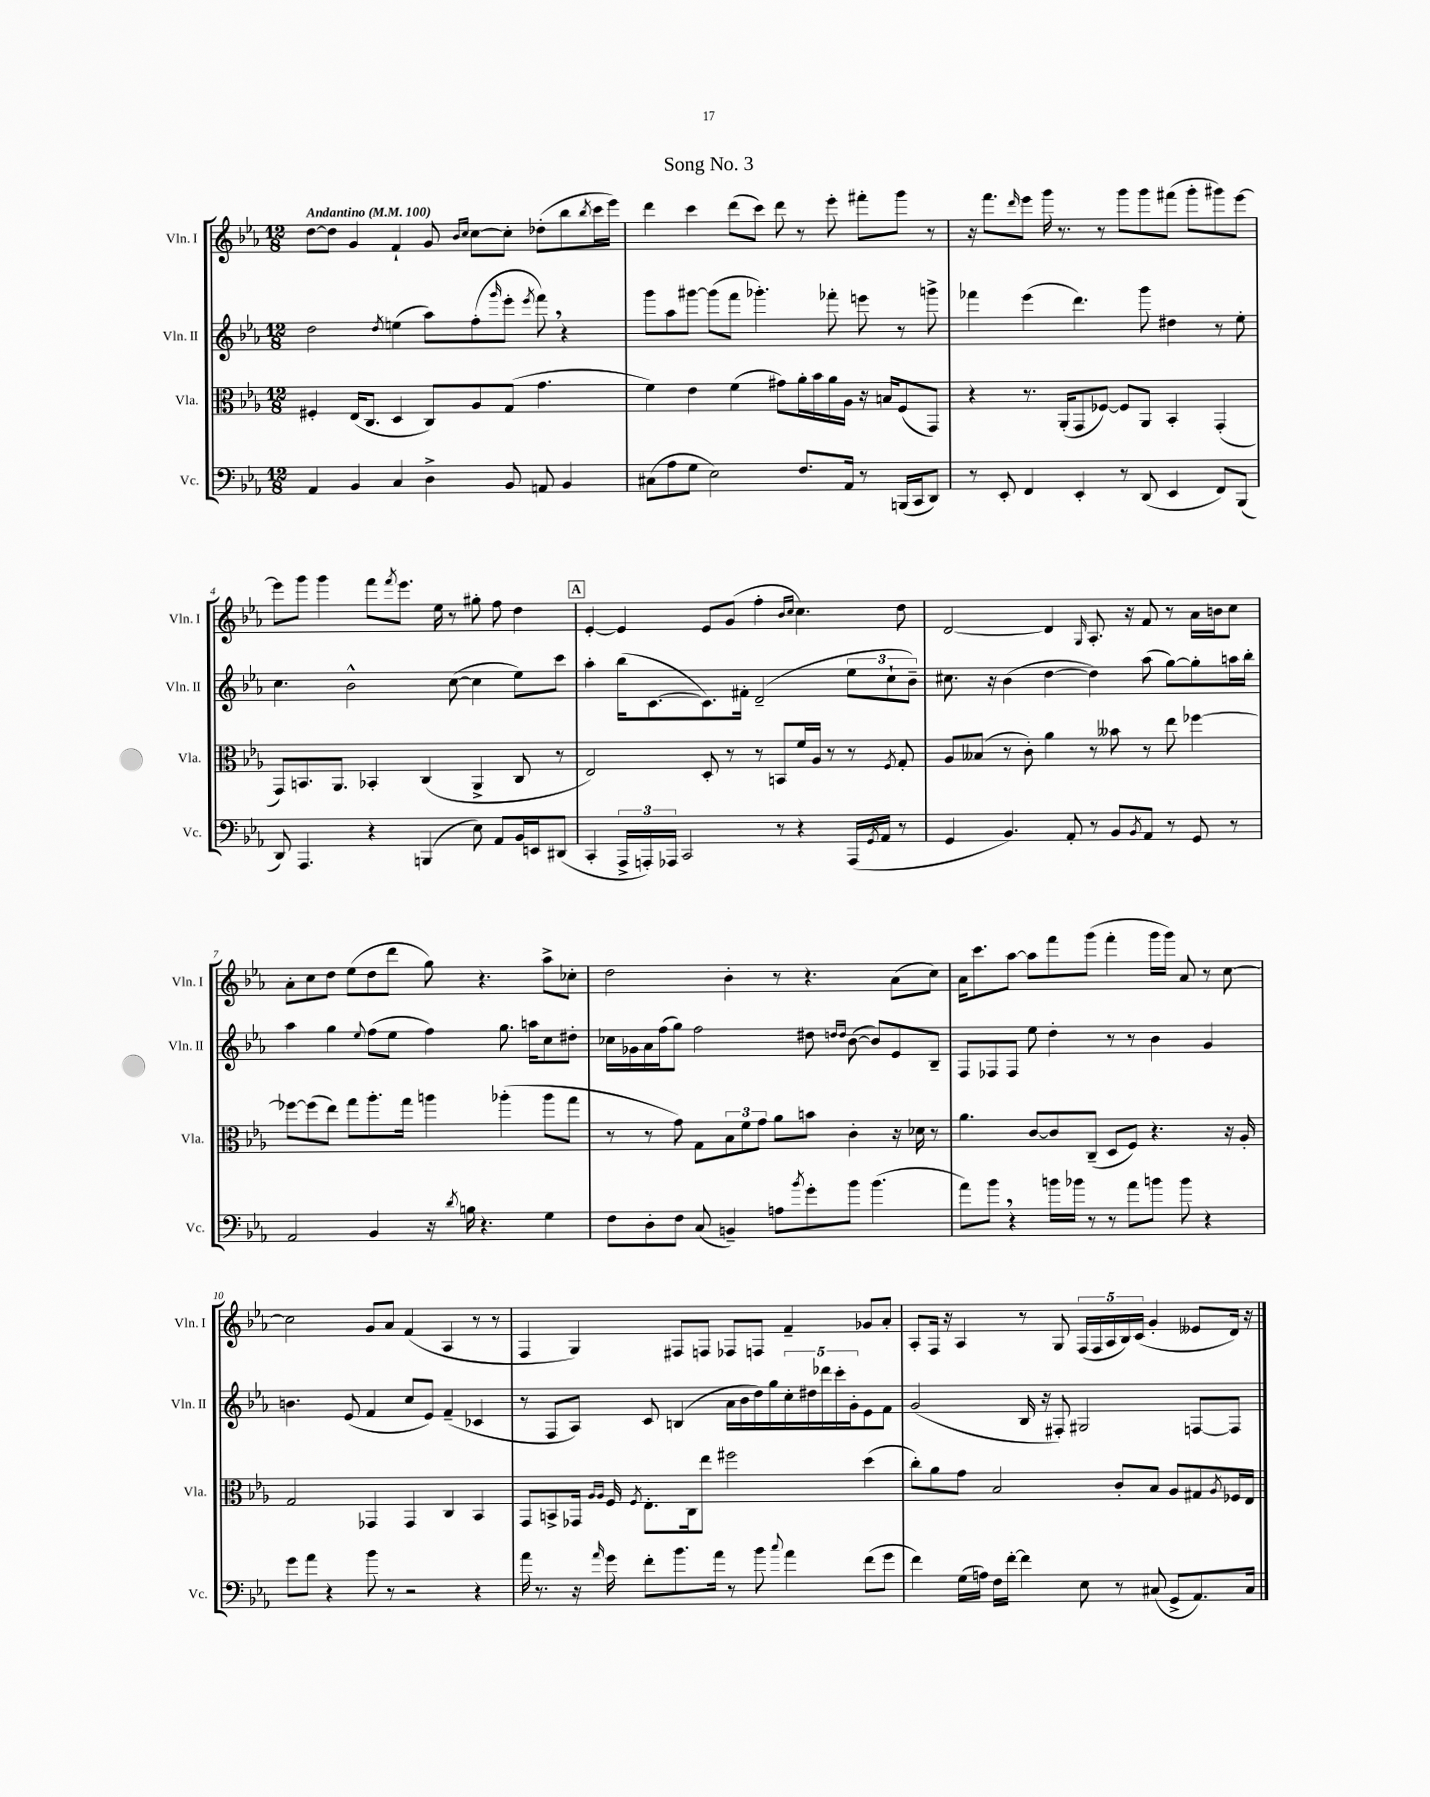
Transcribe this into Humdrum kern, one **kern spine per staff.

**kern	**kern	**kern	**kern
*staff4	*staff3	*staff2	*staff1
*clefF4	*clefC3	*clefG2	*clefG2
*k[b-e-a-]	*k[b-e-a-]	*k[b-e-a-]	*k[b-e-a-]
*M12/8	*M12/8	*M12/8	*M12/8
*MM100	*MM100	*MM100	*MM100
4AA-	4F#'	2dd	[8dd
.	.	.	8dd]
4BB-	(16E-	.	4g
.	8.C	.	.
.	.	8qdd	.
4C	4D	(4ee	4f`
4D^	8C)	8aa-)	8g
.	.	.	16qqb-
.	.	.	16qqcc
.	8A-	(8ff'	[8cc
.	.	16qqggg	.
8BB-	(8G	8eee-'	8cc']
.	.	8qeee-	.
8AA	4.g	8fff)	(8dd-'
4BB-	.	4r	8bb-
.	.	.	8qbb-
.	.	.	16ccc
.	.	.	16eee-)
=	=	=	=
(8C#	4f)	8ggg	4ddd
8A-	.	8aa-	.
8G	4e-	[8ggg#	4ccc
2E-)	.	(8ggg#]	.
.	(4f	8fff	(8ddd
.	.	4.ggg-')	8ccc)
.	8g#)	.	8ddd
8.F	16a-'	.	8r
.	16b-	.	.
.	16a-	8fff-'	8eee-'
16AA-	16A-	.	.
8r	16r	8eee	8fff#'
.	16B	.	.
(16BBB	(8F	8r	8ggg
16CC	.	.	.
8DD)	8GG)	8ggg^	8r
=	=	=	=
8r	4r	4fff-	16r
.	.	.	8.fff
8EE-'	.	.	.
.	.	.	16qqddd
4FF	8.r	(4eee-	8eee-
.	.	.	16ggg
.	(16AA-'	.	8.r
4EE-'	8GG	4.ddd)	.
.	[8F-)	.	8r
8r	8F-]	.	8ggg
(8DD	8AA-	8ggg	8ggg
4EE-	4BB-'	4dd#	(8fff#
.	.	.	8ggg'
8FF)	(4GG'	8r	8ggg#)
(8BBB-	.	8ee-'	[8eee-
=	=	=	=
8DD)	8GG)	4.cc	8eee-]
4.AAA-	8.BB	.	8ggg
.	.	.	4ggg
.	8.AA-	.	.
.	.	2b-^^	.
4r	4BB-'	.	8fff
.	.	.	8qfff
.	.	.	8.eee-
(4BBB	(4C	.	.
.	.	.	16ee-
.	.	([8cc	8r
8E-)	4AA-^	4cc]	8gg#'
8AA-	.	.	8ff
16BB-	8C	8ee-)	4dd
16EE	.	.	.
(8DD#	8r	8ccc	.
=	=	=	=
4CC'	2E-)	4aa-'	[4e-'
24AAA-^	.	(16bb-	4e-]
24AAA')	.	.	.
.	.	[8.c	.
24AAA-	.	.	.
2CC	.	.	.
.	8D'	8.c])	8e-
.	8r	.	(8g
.	.	16f#'	.
.	8r	(2d~	4ff'
8r	8BB	.	.
.	.	.	16qqb-
.	.	.	16qqcc
4r	16f	.	4.cc)
.	16A-	.	.
.	8r	.	.
(16AAA-	8r	12ee-	.
8qGG	.	.	.
16AA-	.	.	.
.	.	12cc`	.
.	8qF	.	.
8r	8G'	.	8dd
.	.	12b-~)	.
=	=	=	=
4GG	8A-	8.cc#	[2d
.	(8B--	.	.
.	.	16r	.
4.BB-)	8r	(4b-	.
.	8c')	.	.
.	4a-	[4dd	4d]
8AA-'	.	.	.
.	.	.	16qqG
8r	8r	4dd])	8.A-'
8BB-	8b--	.	.
.	.	.	16r
8qBB-	.	.	.
8AA-	8r	(8aa-	8f
8r	8ee-	[8gg)	8r
8GG	[4ff-	8gg']	16a-
.	.	.	16b
8r	.	16aa	8cc
.	.	16bb-'	.
=	=	=	=
2AA-	8ff-_	4aa-	8a-'
.	(8ff-]	.	8cc
.	8ee-)	4gg	8dd
.	8gg	.	(8ee-
.	.	8qqee-	.
4BB-	8.aa-'	(8ff	8dd
.	.	8ee-	8ddd
.	16gg	.	.
16r	4aa	4ff)	8gg)
8qd	.	.	.
16B	.	.	.
4.r	.	.	4.r
.	(4aa-'	8.gg	.
.	.	16aa	.
4G	8aa-	8cc	8aa-^
.	8gg	8dd#'	8cc-'
=	=	=	=
8F	8r	16cc-	2dd
.	.	16g-	.
8D'	8r	16a-	.
.	.	(16ff	.
8F	8g)	8gg)	.
(8C	8G	2ff	.
4BB~)	12B-	.	4b-'
.	12f	.	.
.	12g	.	.
8A	8a-	.	8r
8qb-	.	.	.
8g'	8b	8dd#	4.r
.	.	16qqdd	.
.	.	16qqdd	.
8b-	4c'	([8b-	.
(4.b-	.	8b-])	.
.	16r	8e-	(8a-
.	16d-	.	.
.	8r	8B-~	8cc)
=	=	=	=
8a-)	4.a-	8F	16a-
.	.	.	8.ccc
8b-	.	8F-	.
4r	.	8F-	[8aa-
.	[8c	8ee-	8aa-]
16b	8c]	4dd'	8fff
16b-	.	.	.
8r	(8C~	.	(8ggg
8r	8D	8r	4fff'
8a-	8F)	8r	.
8b	4.r	4b-	16ggg
.	.	.	16ggg)
8b	.	.	8a-
4r	.	4g	8r
.	16r	.	[8cc
.	16A-'	.	.
=	=	=	=
8g	2G	4.b	2cc]
8a-	.	.	.
4r	.	.	.
.	.	(8e-	.
8b-	4GG-	4f	8g
8r	.	.	8a-
2r	4GG-	8cc	(4f
.	.	8e-)	.
.	4C	(4f~	4A-
4r	4BB-	4c-	8r
.	.	.	8r
=	=	=	=
16a-	8GG	8r	4F
8.r	.	.	.
.	8BB^	8F	.
16r	16GG-	8A-)	4G)
.	16qqA-	.	.
16qqa-	16qqA-	.	.
16g	16F	.	.
.	8qF	.	.
8f'	8.E-'	8c	.
8.b-	.	(4B	8F#
.	16C	.	.
.	8ee-	.	8F
16a-	.	.	.
8r	2ff#	16a-	8F-
.	.	16b-	.
8b-	.	16dd)	8F
.	.	16gg	.
8qqcc	.	.	.
4a-	.	20cc'	4f~
.	.	20dd#	.
.	.	20ddd-	.
.	.	20ccc'	.
.	.	20g'	.
(8f	(4dd	8e-	8g-
8g	.	8f	8a-'
=	=	=	=
4f)	8cc')	(2g	8A-'
.	8a-	.	16F
.	.	.	16r
(16G	8g	.	4A-
16A)	.	.	.
16F	2B-	.	.
[16f'	.	.	.
4f]	.	16B-	8r
.	.	16r	.
.	.	8F#')	8G
8E-	.	2G#	(20F
.	.	.	20F
.	.	.	20A-
8r	8c'	.	.
.	.	.	20B-)
.	.	.	(20c
(8C#	8B-	.	4g'
8GG^	8A-	.	.
8.AA-)	8G#	[8F	8e--
.	8qA-	.	.
.	16F-	8F]	16d)
16C#	16E-	.	16r
==	==	==	==
*-	*-	*-	*-
